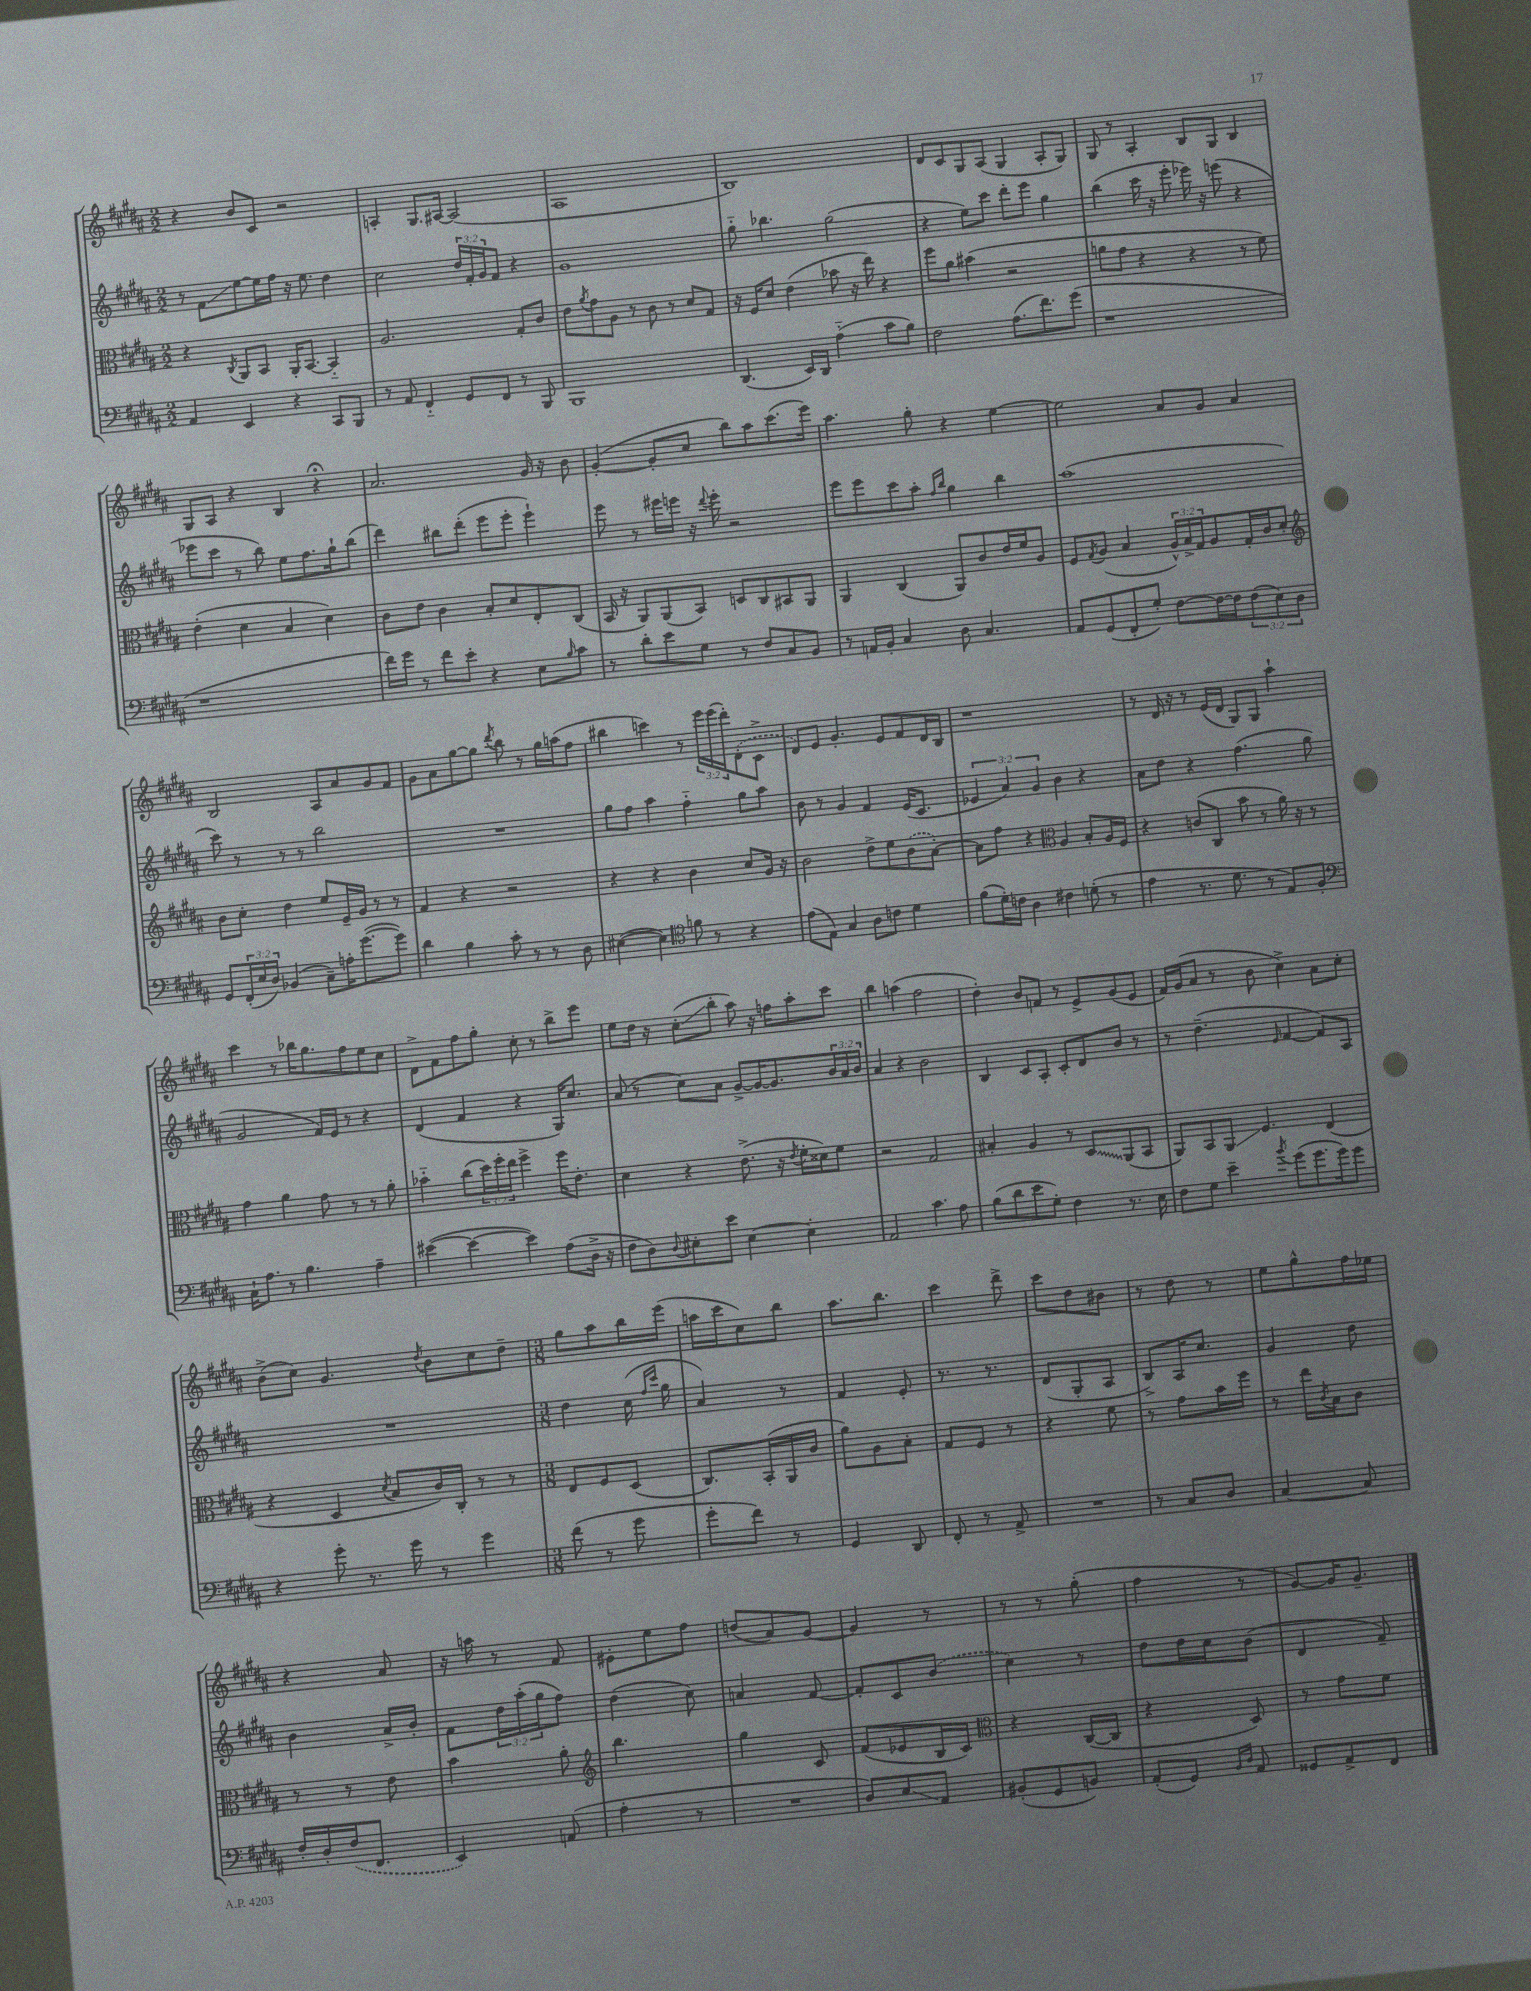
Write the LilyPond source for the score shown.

<<
\new StaffGroup <<
\new Staff = "s0" {
    \clef treble \key b \major \numericTimeSignature \time 2/2 \override Staff.TupletNumber.text = #tuplet-number::calc-fraction-text
    r4 b'8 cis'8 r2 |
    a4-. gis8. ais16~ ais2( |
    ais1 |
    b1) |
    dis'8 cis'8 gis8 ais8( gis4 ais8-. gis8) |
    gis8 r8 ais4-. b8 gis8 b4 |
    gis8 ais8 r4 b4 r4\fermata |
    ais'2. gis'16 r16 b'8 |
    gis'4~-.( gis'8-. cis''8 b''8) ais''8 cis'''8.( e'''16) |
    ais''4. gis''8-. r4 e''4~ |
    e''2 ais'8 gis'8 ais'4 |
    b2 ais8 ais'8 gis'8 fis'8 |
    gis'8 ais'8 gis''8~ gis''8 \acciaccatura { dis'''8 } b''8 r8 gis''16 a''16( fis''8 |
    bis''4 c'''4) r8 \tuplet 3/2 { e'''16 e'''16( dis'''16-.) } \once \slurDashed dis'8-.( cis'8-> |
    dis'8) e'8 gis'4.-. e'8 fis'8 dis'16 b16 |
    r1 |
    r8 dis'16 r16 r8 e'16( dis'16 gis8) gis8 ais''4-! |
    cis'''4 r8 bes''16 gis''8. fis''8 e''8 cis''8 |
    dis'8-> fis'8 fis''8 gis''8-. cis''8-. r8 b''8-> e'''8 |
    e''8 dis''16 r16 cis''8-.\glissando( b''8-. ais''8) r16 f''16 ais''8-. cis'''8 |
    b''4 a''4( fis''2 |
    dis''4-.) b'8 f'8 r8 e'8-> gis'8( e'8 |
    fis'16) gis'16( ais'8 r8 b'8 cis''4->) ais'8 cis''8-. |
    b'8->( cis''8) gis'4. \acciaccatura { dis''8 } b'8 cis''8 dis''8-- |
    \numericTimeSignature \time 3/8 gis''8 ais''8 b''16 e'''16( |
    a''16 cis'''16 cis''8) b''8 |
    ais''8. b''8. |
    cis'''4 dis'''8-> |
    cis'''8 dis''8 bis'8 |
    r8 dis''8 r8 |
    e''8 gis''8-^ fis''16 ees''16 |
    r4 ais'8 |
    r16 a''16 r8 fis'8 |
    eis'8-. e''8 fis''8 |
    d''8( ais'8) gis'8~ |
    gis'4 r8 |
    r8 r8 gis''8-.( |
    fis''4 r8 |
    gis'8~) gis'16 gis'8.-- \bar "|." |
}
\new Staff = "s1" {
    \clef treble \key b \major \numericTimeSignature \time 2/2 \override Staff.TupletNumber.text = #tuplet-number::calc-fraction-text
    r8 fis'8\glissando e''8~ e''16 fis''16 r16 e''8. dis''4 |
    cis''2 \tuplet 3/2 { dis''16 fis'16-. gis'16 } fis'8 r4 |
    gis'1 |
    gis''8-_ bes''4. gis''2( |
    r4 e''8) cis'''8 dis'''8-. e'''8 gis''4 |
    b''4( cis'''16 r16 e'''8-. ees'''16) r16 e'''8( r4 |
    ees'''8 cis'''8 r8 b''8) e''8 fis''8. gis''16-! b''8( |
    dis'''4) bis''8 dis'''8-.( e'''8 e'''8-. e'''4-!) |
    e'''8 r8 eis'''16 e'''16 r16 \appoggiatura { dis'''8 } e'''16-. r2 |
    e'''8 e'''8 cis'''8 ais''8-. \grace { fis''16 b''16 } gis''4 b''4 |
    ais''1( |
    cis'''8) r8 r8 r8 b''2 |
    R1 |
    gis''8 fis''8 ais''4 fis''4-_ gis''8 ais''8 |
    b'8 r8 gis'4 fis'4 e'16( cis'8. |
    \tuplet 3/2 { ees'4 ais'4) gis'4 } b'4 r4 |
    ais'8 dis''8 r4 fis''4.( gis''8 |
    gis'2 fis'16) e'16 r8 r4 |
    dis'4( fis'4 r4 gis16) cis''8. |
    ais'8( r8 cis''8) ais'8 gis'8~-> gis'16~ gis'8. \tuplet 3/2 { b'16 ais'16 b'16 } |
    ais'4 r4 b'2 |
    b4 cis'8 ais8-. cis'8-. dis'8 b'8 r8 |
    r8 dis''4.--( \grace { e'16 } fis'4~ fis'8) ais8 |
    R1 |
    \numericTimeSignature \time 3/8 dis''4 cis''16( \grace { fis''16 cis'''16 } gis''16 |
    ais'4) r8 |
    fis'4 e'8-. |
    r8. r8. |
    dis'8( gis8-. ais8 |
    b8->) ais16 cis''8. |
    gis'4 dis''8 |
    b'4 ais'16-> b'16-. |
    fis'8 \tuplet 3/2 { dis''16 ais''16-.( gis''16 } fis''8) |
    dis''4( cis''8) |
    a'4 fis'8~ |
    fis'8-. cis'8 \once \slurDashed b'8( |
    cis''4) r8 |
    dis''8 dis''16 cis''16 b'8( |
    dis'4 fis'8--) \bar "|." |
}
\new Staff = "s2" {
    \clef alto \key b \major \numericTimeSignature \time 2/2 \override Staff.TupletNumber.text = #tuplet-number::calc-fraction-text
    r4 \acciaccatura { cis8 } ais,8 b,8 ais,16-. b,8.~ b,4-_ |
    ais2. gis8-. cis'8 |
    e'8 \acciaccatura { ais'8 } gis'8 ais8 r8 cis'8 r8 dis'8 gis8 |
    r16 fis16 dis'8 e'4( bes'8 r16 e''16) r4 |
    fis''8 ais'8 bis'4( r2 |
    a'8 gis'8 r4 r4 r8 fis'8) |
    e'4-.( dis'4 b4 dis'4) |
    cis'8 e'8 cis'4 b8-. dis'8 e8-. cis8( |
    b,16 r16 ais,8) ais,8( b,8) d8 cis8 bis,8 ais,8 |
    ais,4 cis4( ais,8) cis'8 e'16 fis'16 ais8 |
    fis8 \acciaccatura { gis8 } ais8( b4 \tuplet 3/2 { ais16-^) b16-> gis16 } ais8 gis16-. cis'16 dis'8-. |
    \clef treble b'8 cis''8-. dis''4 e''8 e'16-- gis'16 r8 r8 |
    fis'4 r4 r2 |
    r4 r4 b'4 cis''8 gis'16 r16 |
    b'2 dis''8-> e''8 \once \slurDashed b'8( ais'8~-.) |
    ais'8 fis''8 r4 \clef alto ais4 b8-. ais16 fis16 |
    r4 c'8( cis8 b'8 r8 ais'16) r16 r8 |
    gis'4 ais'4 gis'8 r8 r8 ais'8-. |
    bes'4-_ cis''8( \tuplet 3/2 { dis''16) fis''16-. e''16 } fis''4-> fis''16 e'8.-. |
    dis'4 r4 e'8.->( r16 \acciaccatura { e'8 } fis'16-. disis'16) fis'8 |
    r2 gis2 |
    bis4-. ais4 r8 \once \override Glissando.style = #'zigzag dis8\glissando ais,8( b,8 |
    ais,8) b,8 ais,8\glissando fis4. e4( |
    r4 dis4 \acciaccatura { dis'8 } b8 cis'16) cis16-. r8 r8 |
    \numericTimeSignature \time 3/8 e8 fis8 dis8( |
    cis8.) b,16-.( ais,16 cis'16 |
    ais'8) ais8 b8-. |
    gis8 fis8 r8 |
    r4 fis'8 |
    r8 gis'8 b'16 fis''16 |
    r8 e''16 \acciaccatura { cis'8 } b16 cis'8 |
    r8 r8 e'8 |
    b'4 ais'8-. |
    \clef treble b''4. |
    gis''4 cis'8 |
    fis'8( ees'8 b16 cis'16) |
    \clef alto r4 cis16~( cis16 |
    r4 dis8) |
    r8 gis'8 fis'8 \bar "|." |
}
\new Staff = "s3" {
    \clef bass \key b \major \numericTimeSignature \time 2/2 \override Staff.TupletNumber.text = #tuplet-number::calc-fraction-text
    ais,4 e,4 r4 cis,8 b,,8 |
    r8 ais,8 fis,4-_ gis,8 fis,8 r8 b,,8 |
    b,,1 |
    dis,4.( e,16) dis,16 ais4-_( cis'8 b8) |
    fis2 ais8.( fis'8.) gis'8( |
    r1 |
    r1 |
    fis'16) gis'16 r8 fis'8 e'8-. r4 e8 \grace { b16 } cis'8 |
    r8 dis'8-. e'8 gis8 r8 fis8 cis8 b,8 |
    r8 a,16 b,16-. cis4 dis8 cis4. |
    ais,8 gis,8( fis,8-. gis8-.) fis8~ fis16~ fis16 \tuplet 3/2 { fis8( e8) dis8 } |
    gis,8 \tuplet 3/2 { fis,16-.( e16 dis16) } bes,4( cis8--) a16-. gis'8.~( gis'8) |
    dis'4 b4 cis'8-. r8 r8 dis8 |
    eis4~( eis4) \clef tenor f'8 r8 r4 |
    e'8( e8) gis4 ais8 c'8 dis'4 |
    fis'8( dis'16-.) c'16 ais4 cis'4 d'8-.( r8 |
    e'4 r8. dis'8. r8 e8) fis8-. |
    \clef bass cis16-! ais8. r8 b4. ais4-- |
    eis'4~( eis'4~ eis'4) ais8( dis16-> r16 |
    fis8 dis8) \appoggiatura { dis8 } eis8-. e'8 eis4~ eis4-. |
    ais,2 cis'4. ais8 |
    b8( dis'8 e'8 gis8-.) fis4 r8. e16 |
    fis8 gis8 e'4-- \acciaccatura { b'8 } gis'8( gis'8. gis'16) gis'8 |
    r4 gis'8-. r8. gis'16 r8 gis'4 |
    \numericTimeSignature \time 3/8 fis'8( r8 gis'8 |
    gis'8-. fis'8) r8 |
    gis,4 dis,8 |
    fis,8-. r8 ais,8-> |
    R4. |
    r8 cis8 dis8 |
    cis4~ cis8 |
    fis16-. dis16-. \once \slurDashed fis16( fis,8. |
    e,4) a,8( |
    ais4-. r8 |
    R4. |
    dis8) e8\glissando ais,8 |
    bis,8-.( gis,8 b,8) |
    ais,8-.( gis,8) \grace { b,16 dis16 } ais,8 |
    gisis,8 ais,8-> fis,8 \bar "|." |
}
>>
>>
\layout { \context { \Score \remove "Bar_number_engraver" } }
